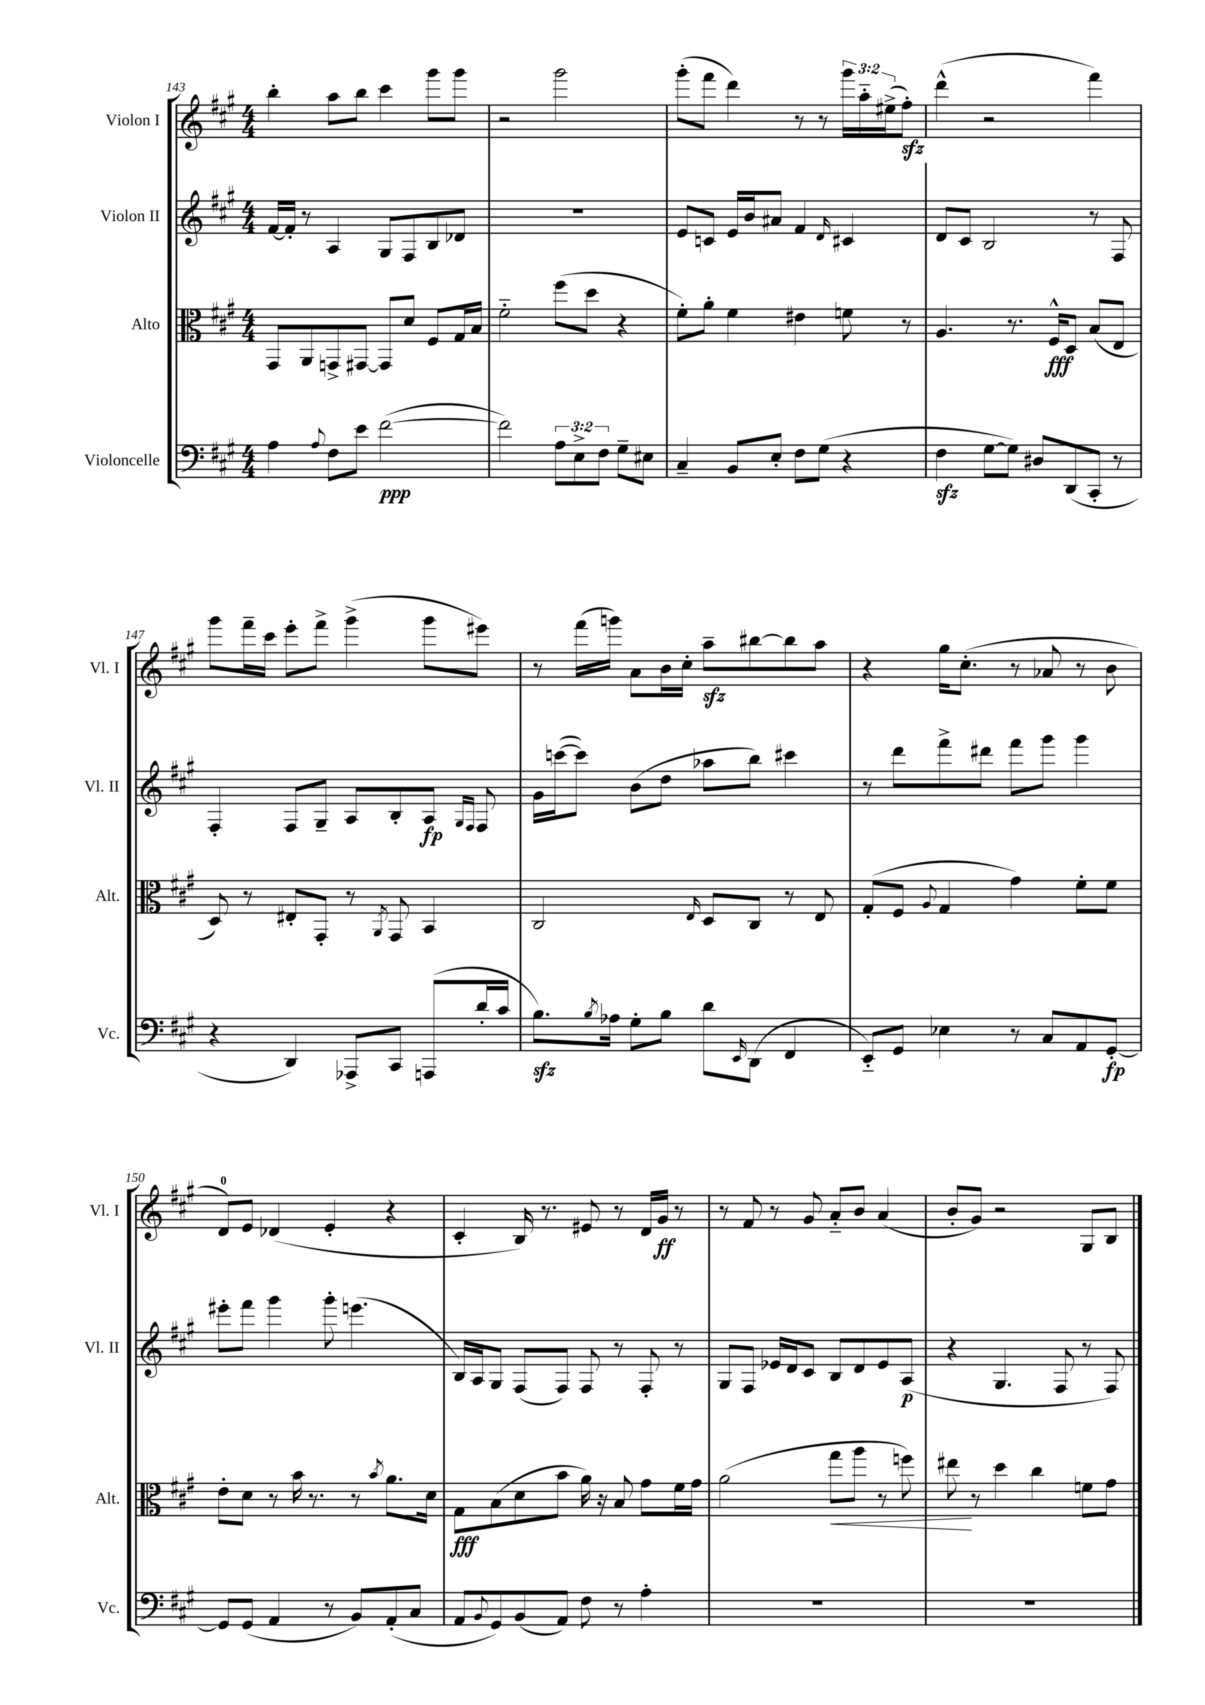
<<
\new StaffGroup <<
\new Staff = "s0" \with { instrumentName = "Violon I" shortInstrumentName = "Vl. I" } {
    \clef treble \key a \major \numericTimeSignature \time 4/4 \override Staff.TupletNumber.text = #tuplet-number::calc-fraction-text
    b''4-. a''8 b''8 cis'''4 gis'''8 gis'''8 |
    r2 gis'''2 |
    gis'''8-.( fis'''8 d'''4) r8 r8 \tuplet 3/2 { gis'''16 a''16-_ eis''16->( } fis''8-.\sfz) |
    d'''4-^( r2 fis'''4) |
    gis'''8 fis'''16-- cis'''16 e'''8-. fis'''8-> gis'''4->( gis'''8 eis'''8) |
    r8 fis'''16( g'''16) a'8 b'16 cis''16-. a''8--\sfz bis''8~ bis''8 a''8 |
    r4 gis''16 cis''8.-.( r8 aes'8 r8 b'8 |
    d'8-0) e'8 des'4( e'4-. r4 |
    cis'4-. b16) r8. eis'8 r8 d'16 gis'16\ff r8 |
    r8 fis'8 r8 gis'8 a'8-_ b'8 a'4( |
    b'8-. gis'8) r2 gis8 b8 \bar "|." |
}
\new Staff = "s1" \with { instrumentName = "Violon II" shortInstrumentName = "Vl. II" } {
    \clef treble \key a \major \numericTimeSignature \time 4/4
    fis'16~ fis'16-. r8 a4 gis8 fis8 b8 des'8 |
    R1 |
    e'8 c'8 e'16 b'16 ais'8 fis'4 \grace { d'16 } cis'4 |
    d'8 cis'8 b2 r8 fis8 |
    fis4-. fis8 gis8-- a8 b8-. a8\fp \grace { gis16 fis16 } fis8 |
    gis'16 c'''16~( c'''8) b'8( d''8 aes''8 b''8) cis'''4 |
    r8 d'''8 fis'''8-> dis'''8 fis'''8 gis'''8 gis'''4 |
    eis'''8-. fis'''8 gis'''4 gis'''8-. e'''4.( |
    b16) a16 gis8 fis8( fis8) fis8 r8 fis8-. r8 |
    gis8 fis8 ees'16 d'16 cis'8 b8 d'8 ees'8 a8\p( |
    r4 gis4. fis8 r8 fis8) \bar "|." |
}
\new Staff = "s2" \with { instrumentName = "Alto" shortInstrumentName = "Alt." } {
    \clef alto \key a \major \numericTimeSignature \time 4/4
    gis,8 a,8 g,8-> gis,8~ gis,8 d'8 fis8 gis16 b16 |
    fis'2-_ fis''8( d''8 r4 |
    fis'8-.) a'8-. fis'4 eis'4 f'8 r8 |
    a4. r8. fis16-^\fff d8 b8( e8 |
    d8) r8 eis8-. gis,8-. r8 \acciaccatura { a,8 } gis,8 b,4 |
    cis2 \grace { e16 } d8 cis8 r8 e8 |
    gis8-.( fis8 \appoggiatura { a8 } gis4 gis'4) fis'8-. fis'8 |
    e'8-. d'8 r8 b'16 r8. r8 \acciaccatura { b'8 } a'8. d'16 |
    gis8\fff b8( d'8 b'8 a'16) r16 b8 gis'8 fis'16 gis'16 |
    a'2( gis''8\< a''8 r8 f''8) |
    eis''8\! r8 d''4 cis''4 f'8 gis'8 \bar "|." |
}
\new Staff = "s3" \with { instrumentName = "Violoncelle" shortInstrumentName = "Vc." } {
    \clef bass \key a \major \numericTimeSignature \time 4/4 \override Staff.TupletNumber.text = #tuplet-number::calc-fraction-text
    a4 \appoggiatura { a8 } fis8 e'8 fis'2~\ppp( |
    fis'2) \tuplet 3/2 { a8 e8-> fis8 } gis8-- eis8 |
    cis4-- b,8 e8-. fis8 gis8( r4 |
    fis4\sfz gis8~ gis8) dis8 d,8( cis,8-. r8 |
    r4 d,4) aes,,8-> cis,8 a,,8( d'16-. cis'16 |
    b8.\sfz) \acciaccatura { b8 } aes16 gis8-. b8 d'8 \grace { e,16 } d,8( fis,4 |
    e,8-_) gis,8 ees4 r8 cis8 a,8 gis,8~-.\fp |
    gis,8 gis,8( a,4 r8 b,8) a,8-.( cis8 |
    a,8 \appoggiatura { b,8 } gis,8) b,8( a,8) fis8 r8 a4-. |
    R1 |
    R1 \bar "|." |
}
>>
>>
\layout { \context { \Score currentBarNumber = #143 } }
